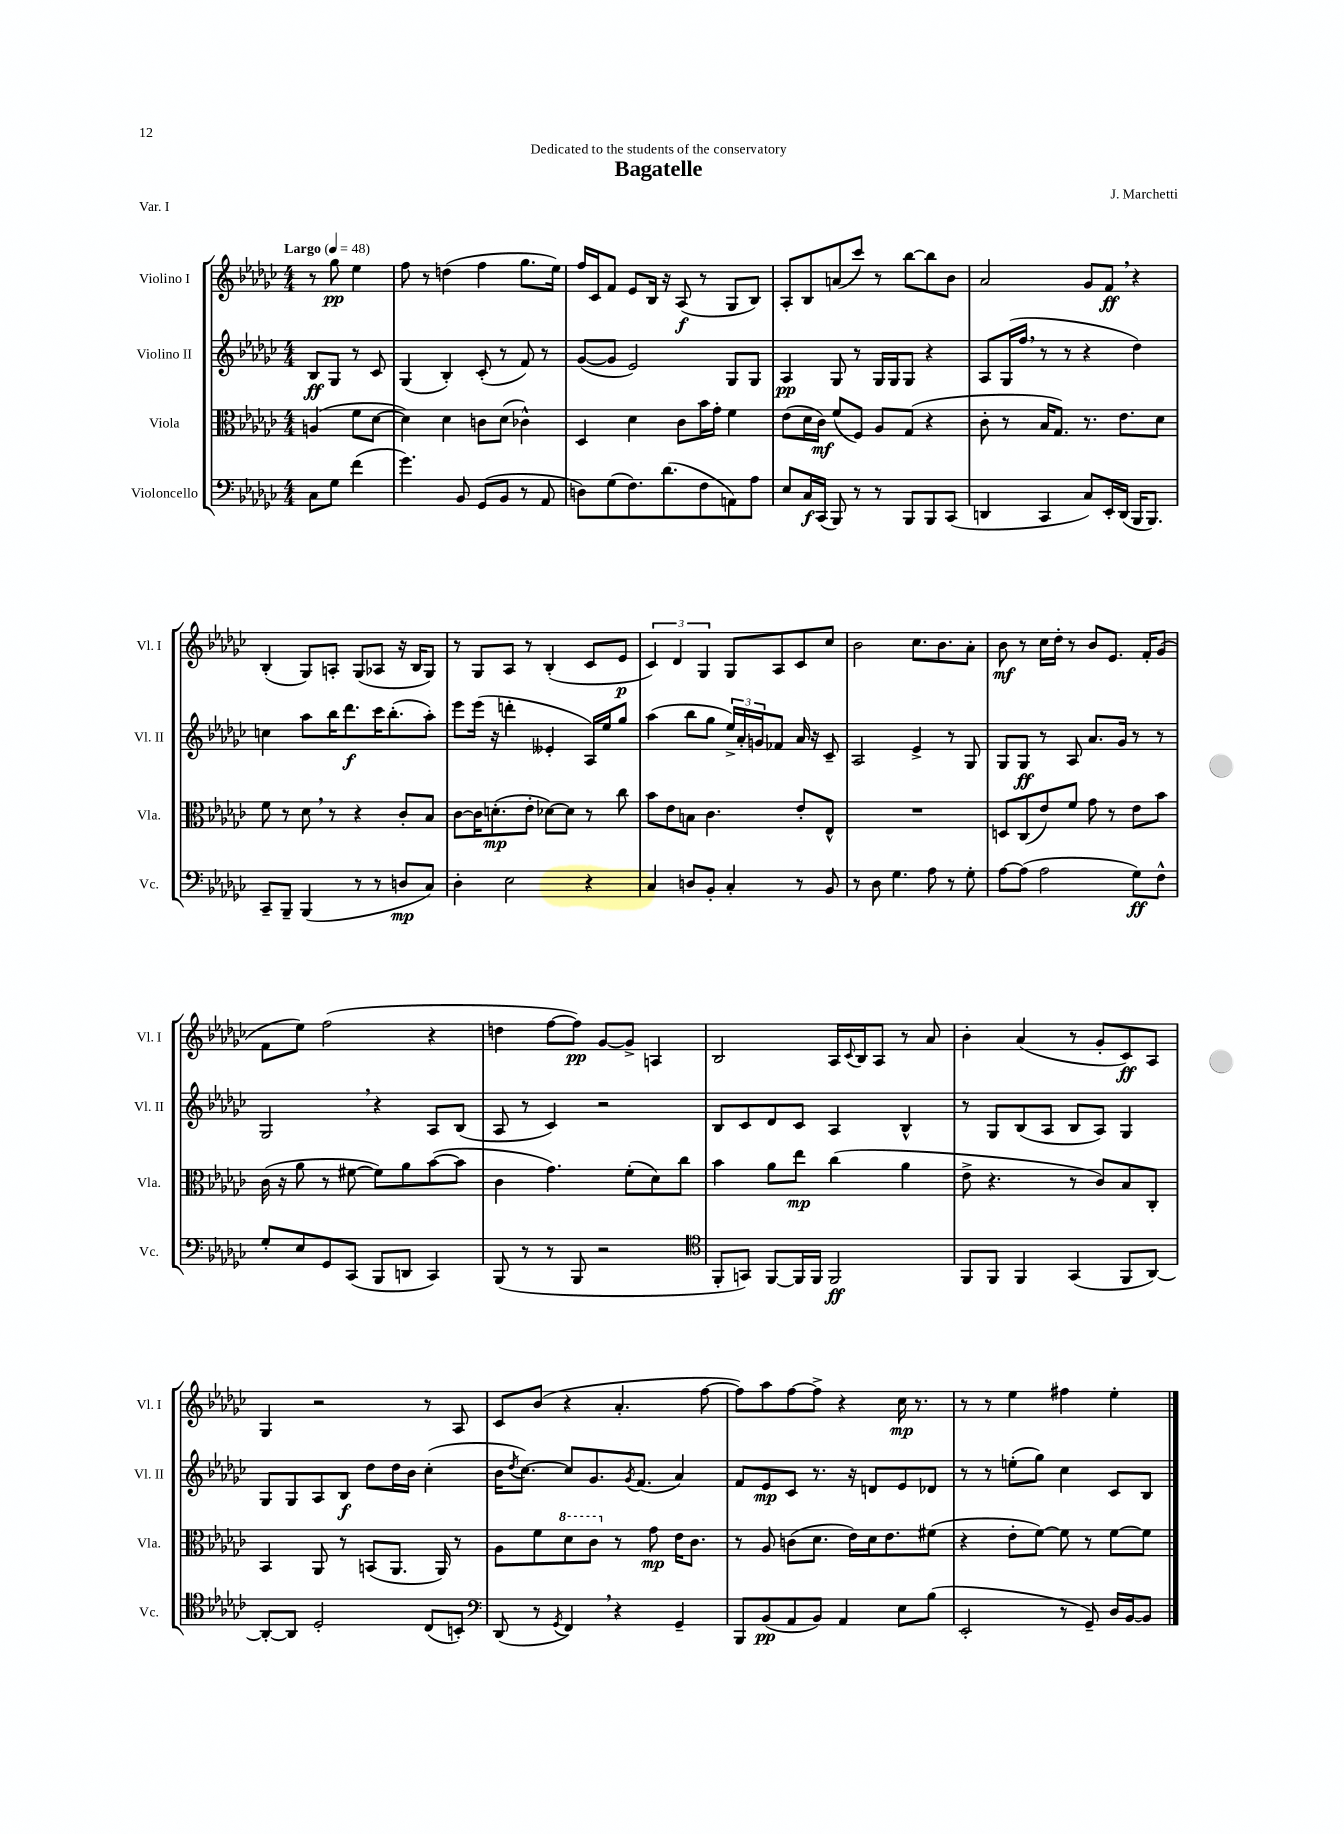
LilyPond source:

\header { title = "Bagatelle" composer = "J. Marchetti" dedication = "Dedicated to the students of the conservatory" piece = "Var. I" }
<<
\new StaffGroup <<
\new Staff = "s0" \with { instrumentName = "Violino I" shortInstrumentName = "Vl. I" } {
    \clef treble \key ges \major \numericTimeSignature \time 4/4 \partial 2 \tempo "Largo" 4 = 48
    r8 ges''8\pp ees''4 |
    f''8 r8 d''4( f''4 ges''8. ees''16) |
    f''16 ces'16 f'8 ees'8 bes16 r16 aes8\f( r8 ges8 bes8) |
    aes8-. bes8 a'8( ces'''8) r8 bes''8~ bes''8 bes'8 |
    aes'2 ges'8 f'8\ff \breathe r4 |
    bes4-.( ges8) a8-. ges8( aes8 r16 bes16 ges8) |
    r8 ges8 aes8 r8 bes4-.( ces'8 ees'8\p |
    \tuplet 3/2 { ces'4) des'4 ges4 } ges8 aes8 ces'8 ces''8 |
    bes'2 ces''8. bes'8. aes'8-. |
    bes'8\mf r8 ces''16 des''16-. r8 bes'8 ees'8. f'16-. ges'8( |
    f'8 ees''8) f''2( r4 |
    d''4 f''8~ f''8\pp) ges'8~ ges'8-> a4 |
    bes2 aes16 \appoggiatura { ces'8 } bes16 aes8 r8 aes'8 |
    bes'4-. aes'4( r8 ges'8-. ces'8\ff) aes8 |
    ges4 r2 r8 aes8 |
    ces'8 bes'8( r4 aes'4.-. f''8~ |
    f''8) aes''8 f''8~ f''8-> r4 ces''16\mp r8. |
    r8 r8 ees''4 fis''4 ees''4-. \bar "|." |
}
\new Staff = "s1" \with { instrumentName = "Violino II" shortInstrumentName = "Vl. II" } {
    \clef treble \key ges \major \numericTimeSignature \time 4/4 \partial 2
    bes8\ff ges8 r8 ces'8 |
    ges4( bes4-.) ces'8-.( r8 f'8) r8 |
    ges'8~( ges'8 ees'2) ges8 ges8 |
    aes4\pp ges8 r8 ges16 ges16 ges8 r4 |
    aes8 ges16( f''16 \breathe r8 r8 r4 des''4) |
    c''4 aes''8 bes''16 des'''8.\f ces'''16 bes''8.-.( aes''8-.) |
    ees'''8 ees'''16( r16 d'''4-. eeses'4-. aes16) ees''16 ges''8 |
    aes''4( bes''8 ges''8 \tuplet 3/2 { ees''16->) aes'16-. g'16 } fes'8 aes'16 r16 ces'8-- |
    aes2 ees'4-> r8 ges8 |
    ges8 ges8\ff r8 aes8 aes'8. ges'16 r8 r8 |
    ges2 \breathe r4 aes8 bes8( |
    aes8 r8 ces'4) r2 |
    bes8 ces'8 des'8 ces'8 aes4 bes4-^ |
    r8 ges8 bes8( aes8 bes8 aes8) ges4 |
    ges8 ges8 aes8 bes8\f des''8 des''16 bes'16 ces''4-.( |
    bes'16 \acciaccatura { des''8 } ces''8.~) ces''8 ges'8. \acciaccatura { ges'8 } f'8.( aes'4) |
    f'8 ees'8\mp ces'8 r8. r16 d'8 ees'8 des'8 |
    r8 r8 e''8-.( ges''8) ces''4 ces'8 bes8 \bar "|." |
}
\new Staff = "s2" \with { instrumentName = "Viola" shortInstrumentName = "Vla." } {
    \clef alto \key ges \major \numericTimeSignature \time 4/4 \partial 2
    a4( f'8 des'8~ |
    des'4) des'4 c'8 des'8( ces'4-^) |
    des4 des'4 ces'8 bes'16 ges'16-. f'4 |
    ees'8( des'16 ces'16\mf) f'8( f8) aes8 ges8( r4 |
    ces'8-. r8 bes16 ges8.) r8. ees'8. des'8 |
    f'8 r8 des'8 \breathe r8 r4 ces'8-. bes8 |
    ces'8~ ces'16 d'8.-.\mp( ees'8-. des'8~) des'8 r8 ces''8 |
    bes'8 ees'8 b8 ces'4. ees'8-. ees8-^ |
    R1 |
    d8 ces8( ees'8) f'8 ges'8 r8 ees'8 bes'8 |
    ces'16( r16 aes'8 r8 fis'8~ fis'8) aes'8 bes'8~( bes'8 |
    ces'4 ges'4.) f'8-.( des'8) ces''8 |
    bes'4 aes'8 ees''8\mp ces''4( aes'4 |
    ees'8-> r4. r8 ces'8) bes8 ces8-. |
    bes,4 aes,8 r8 b,8( aes,8. aes,16) r8 |
    aes8 f'8 \ottava #1 des''8 ces''8 \ottava #0 r8 ges'8\mp ees'16 ces'8. |
    r8 aes8 c'8( des'8. ees'16) des'16 ees'8. fis'8( |
    r4 ees'8-. f'8~) f'8 r8 f'8~ f'8 \bar "|." |
}
\new Staff = "s3" \with { instrumentName = "Violoncello" shortInstrumentName = "Vc." } {
    \clef bass \key ges \major \numericTimeSignature \time 4/4 \partial 2
    ces8 ges8 f'4( |
    ges'4.) bes,8 ges,8( bes,8 r8 aes,8 |
    d8) ges8( f8.) des'8.( f8 a,8) aes8 |
    ees8 ces16\f ces,16( bes,,8) r8 r8 bes,,8 bes,,8 ces,8( |
    d,4 ces,4 ces8) ees,16-. d,16( bes,,16 bes,,8.) |
    ces,8-- bes,,8-- bes,,4( r8 r8 d8\mp ces8) |
    des4-. ees2 r4 |
    ces4 d8 bes,8-. ces4-. r8 bes,8 |
    r8 des8 ges4. aes8 r8 ges8-. |
    aes8~ aes8( aes2 ges8\ff) f8-^ |
    ges8-. ees8 ges,8 ces,8( bes,,8 d,8 ces,4) |
    bes,,8( r8 r8 bes,,8 r2 |
    \clef tenor f,8-. g,8) f,8~ f,16 f,16 f,2\ff |
    f,8 f,8 f,4 ges,4( f,8 aes,8~) |
    aes,8~-. aes,8 des2-. ces8( b,8-.) |
    \clef bass des,8( r8 \acciaccatura { ges,8 } f,4) \breathe r4 ges,4-- |
    bes,,8 bes,8\pp( aes,8 bes,8) aes,4 ees8 bes8( |
    ees,2-. r8 ges,8--) des16 bes,16~ bes,8 \bar "|." |
}
>>
>>
\layout { \context { \Score \remove "Bar_number_engraver" } }
